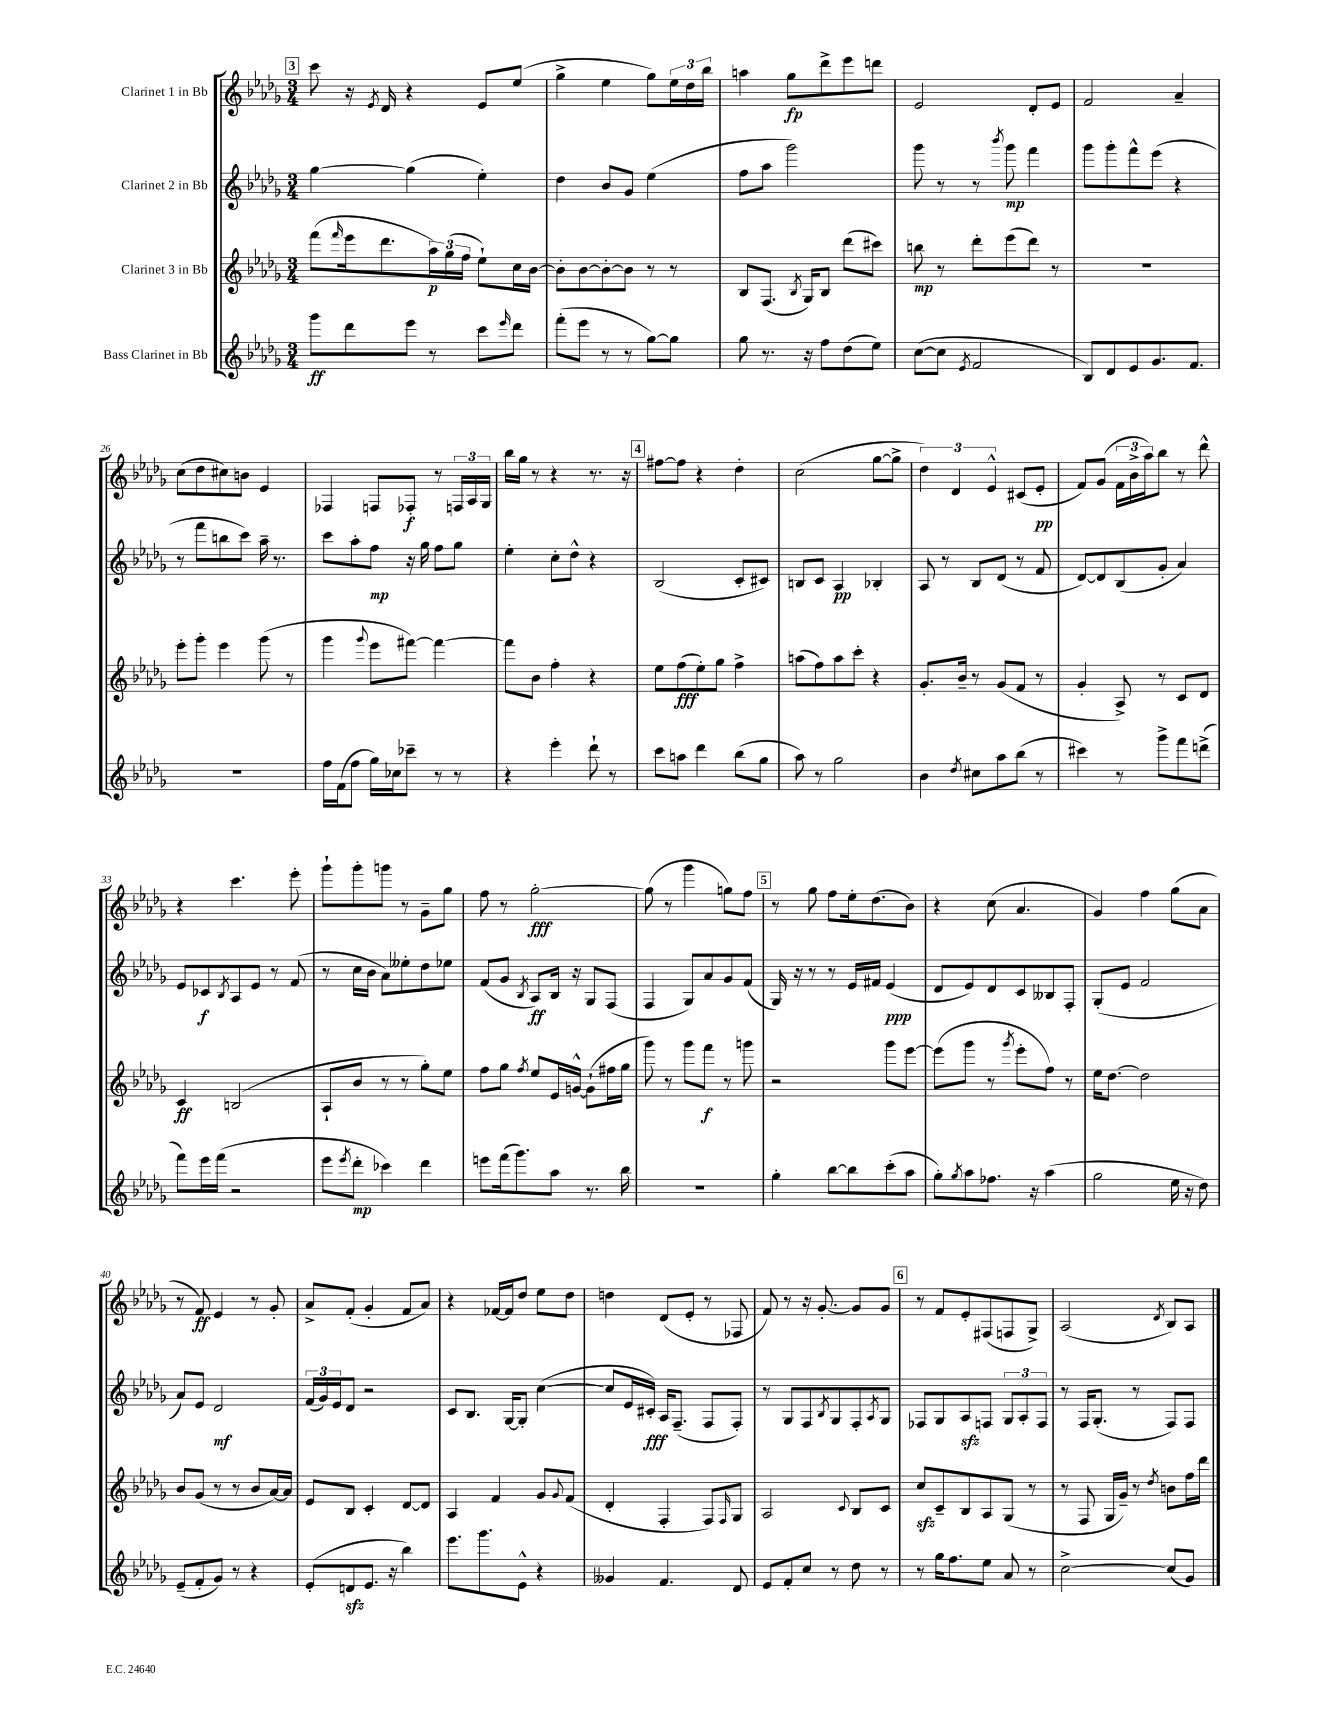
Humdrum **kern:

**kern	**dynam	**kern	**dynam	**kern	**dynam	**kern	**dynam
*part4	*part4	*part3	*part3	*part2	*part2	*part1	*part1
*staff4	*staff4	*staff3	*staff3	*staff2	*staff2	*staff1	*staff1
*I"Bass Clarinet in Bb	*	*I"Clarinet 3 in Bb	*	*I"Clarinet 2 in Bb	*	*I"Clarinet 1 in Bb	*
*clefG2	*	*clefG2	*	*clefG2	*	*clefG2	*
*k[b-e-a-d-g-]	*	*k[b-e-a-d-g-]	*	*k[b-e-a-d-g-]	*	*k[b-e-a-d-g-]	*
*M3/4	*	*M3/4	*	*M3/4	*	*M3/4	*
!!LO:REH:place=s1:t=3
=21	=21	=21	=21	=21	=21	=21	=21
8ggg-\L	ff	(8fff\L	.	[4gg-\	.	8ccc\	.
.	.	16qqfff/	.	.	.	.	.
8ddd-\	.	16eee-\k	.	.	.	16r	.
.	.	.	.	.	.	8qe-/	.
.	.	8.ddd-\	.	.	.	16d-/	.
8eee-\J	.	.	.	(4gg-\]	.	4r	.
8r	.	24aa-\L)	p	.	.	.	.
.	.	(24gg-\	.	.	.	.	.
.	.	24ff\JJ	.	.	.	.	.
8ccc\L	.	8ee-`\L)	.	4ee-'\)	.	8e-/L	.
16qqeee-/	.	.	.	.	.	.	.
8ddd-\J	.	16cc\L	.	.	.	(8ee-/J	.
.	.	[16b-\JJ	.	.	.	.	.
=22	=22	=22	=22	=22	=22	=22	=22
(8fff'\L	.	8b-'\L]	.	4dd-\	.	4gg-^\	.
8eee-\J	.	[8b-\	.	.	.	.	.
8r	.	8b-'\_	.	8b-/L	.	4ee-\	.
8r	.	8b-\J]	.	8g-/J	.	.	.
[8gg-\L)	.	8r	.	(4ee-\	.	8gg-\L)	.
8gg-\J]	.	8r	.	.	.	24ee-\L	.
.	.	.	.	.	.	24dd-\	.
.	.	.	.	.	.	24bb-\JJ	.
=23	=23	=23	=23	=23	=23	=23	=23
8gg-\	.	8B-/L	.	8ff\L	.	4aan\	.
8.r	.	(8.F/J	.	8aa-\J	.	.	.
.	.	.	.	2ggg-\)	.	8gg-\L	fp
.	.	8qB-/	.	.	.	.	.
16r	.	16G-/KL)	.	.	.	.	.
8ff\L	.	8B-/J	.	.	.	8ddd-^\	.
(8dd-\	.	(8ddd-\L	.	.	.	8eee-\	.
8ee-\J)	.	8ccc#X\J)	.	.	.	8dddn\J	.
=24	=24	=24	=24	=24	=24	=24	=24
([8cc\L	.	8bbn\	mp	8ggg-\	.	2e-/	.
8cc\J]	.	8r	.	8r	.	.	.
8qe-/	.	.	.	.	.	.	.
2f/	.	8ddd-'\L	.	8r	.	.	.
.	.	.	.	8qbbb-/	.	.	.
.	.	(8eee-\	.	8ggg-\	mp	.	.
.	.	8ddd-\J)	.	4fff\	.	8d-'/L	.
.	.	8r	.	.	.	8e-/J	.
=25	=25	=25	=25	=25	=25	=25	=25
8B-/L)	.	2.r	.	8ggg-\L	.	2f/	.
8d-/	.	.	.	8ggg-'\	.	.	.
8e-/	.	.	.	8fff^^\	.	.	.
8.g-/	.	.	.	(8eee-\J	.	.	.
.	.	.	.	4r	.	4a-~/	.
8.f/J	.	.	.	.	.	.	.
!!LO:LB:g=z
=26	=26	=26	=26	=26	=26	=26	=26
2.r	.	8eee-'\L	.	8r	.	(8cc\L	.
.	.	8ggg-'\J	.	8fff\L	.	8dd-\	.
.	.	4eee-\	.	8bbn\	.	8cc#X\)	.
.	.	.	.	8ccc\J)	.	8bn\J	.
.	.	(8ggg-\	.	16aa-~\	.	4e-/	.
.	.	.	.	8.r	.	.	.
.	.	8r	.	.	.	.	.
=27	=27	=27	=27	=27	=27	=27	=27
16ff\LL	.	4ggg-\	.	8ccc\L	.	4F-X/	.
(16f\J	.	.	.	.	.	.	.
8ff\J	.	.	.	8aa-'\	.	.	.
.	.	8qqggg-/	.	.	.	.	.
16gg-\LL)	.	8eee-\L	.	8ff\J	mp	8Fn/L	.
16cc-X\J	.	.	.	.	.	.	.
8ccc-X~\J	.	[8fff#X\J)	.	16r	.	8F-X'/J	f
.	.	.	.	16gg-\	.	.	.
8r	.	4fff#\_	.	8ff\L	.	8r	.
8r	.	.	.	8gg-\J	.	24Fn/LL	.
.	.	.	.	.	.	24A-/	.
.	.	.	.	.	.	24G-/JJ	.
=28	=28	=28	=28	=28	=28	=28	=28
4r	.	8fff#\L]	.	4ee-'\	.	16bb-\LL	.
.	.	.	.	.	.	16gg-\JJ	.
.	.	8b-\J	.	.	.	8r	.
4eee-'\	.	4ff'\	.	8cc'\L	.	4r	.
.	.	.	.	8dd-^^\J	.	.	.
8ddd-`\	.	4r	.	4r	.	8.r	.
8r	.	.	.	.	.	.	.
.	.	.	.	.	.	16r	.
!!LO:REH:place=s1:t=4
=29	=29	=29	=29	=29	=29	=29	=29
8ccc\L	.	8ee-\L	.	(2B-/	.	[8ff#X\L	.
8aan\J	.	(8ff\	fff	.	.	8ff#\J]	.
4ddd-\	.	8ee-'\)	.	.	.	4r	.
.	.	8gg-\J	.	.	.	.	.
(8bb-\L	.	4ff^\	.	8c'/L	.	4dd-'\	.
8gg-\J	.	.	.	8c#X/J)	.	.	.
=30	=30	=30	=30	=30	=30	=30	=30
8aa-\)	.	(8aan\L	.	8Bn/L	.	(2cc\	.
8r	.	8ff\)	.	8c/J	.	.	.
2gg-\	.	8aa\	.	4A-/	pp	.	.
.	.	8ccc'\J	.	.	.	.	.
.	.	4r	.	4B-X'/	.	[8gg-\L	.
.	.	.	.	.	.	8gg-^\J]	.
=31	=31	=31	=31	=31	=31	=31	=31
4b-\	.	8.g-'/L	.	8A-/	.	6dd-\)	.
.	.	.	.	8r	.	.	.
.	.	.	.	.	.	6d-/	.
.	.	16b-~/Jk	.	.	.	.	.
8qdd-/	.	.	.	.	.	.	.
8cc#X\L	.	8r	.	8B-/L	.	.	.
.	.	.	.	.	.	6e-^^/	.
8aa-\	.	(8g-/L	.	(8d-/J	.	.	.
(8bb-\J	.	8f/J	.	8r	.	(8c#X/L	.
8r	.	8r	.	8f/	.	8e-'/J	pp
=32	=32	=32	=32	=32	=32	=32	=32
4ccc#X\)	.	4g-'/	.	[8d-/L)	.	8f/L)	.
.	.	.	.	8d-/]	.	(8g-/J	.
8r	.	8A-^/)	.	(8B-/	.	24f\LL	.
.	.	.	.	.	.	24b-^\	.
.	.	.	.	.	.	24aa-\J)	.
8ggg-^\L	.	8r	.	8g-'/J	.	8bb-\J	.
8fff\	.	8c/L	.	4a-/)	.	8r	.
(8dddn^\J	.	8d-/J	.	.	.	8ddd-^^\	.
!!LO:LB:g=z
=33	=33	=33	=33	=33	=33	=33	=33
8fff\L)	.	4c/	ff	8e-/L	.	4r	.
16eee-\L	.	.	.	8c-X/	f	.	.
(16fff\JJ	.	.	.	.	.	.	.
.	.	.	.	8qB-/	.	.	.
2r	.	(2Bn/	.	8A-/	.	4.ccc\	.
.	.	.	.	8e-/J	.	.	.
.	.	.	.	8r	.	.	.
.	.	.	.	(8f/	.	8eee-'\	.
=34	=34	=34	=34	=34	=34	=34	=34
8eee-\L	.	8A-`/L	.	8r	.	8ggg-`\L	.
8qeee-/	.	.	.	.	.	.	.
8ddd-'\J	mp	8b-/J	.	16cc\LL	.	8ggg-'\	.
.	.	.	.	16b-\JJ	.	.	.
4ccc-X\)	.	8r	.	8a-\L)	.	8gggn\J	.
.	.	8r	.	8ee--X'\	.	8r	.
4ddd-\	.	8gg-'\L)	.	8dd-\	.	8g-~\L	.
.	.	8ee-\J	.	8ee-X\J	.	8gg-\J	.
=35	=35	=35	=35	=35	=35	=35	=35
8eeen\L	.	8ff\L	.	(8f/L	.	8ff\	.
(16fff\k	.	8gg-\J	.	8g-/J	.	8r	.
8.ggg-\)	.	.	.	.	.	.	.
.	.	8qff/	.	8qB-/	.	.	.
.	.	8ee-/L	.	8A-/L)	ff	[2gg-'\	fff
8aa-\J	.	16e-/L	.	16B-/Jk	.	.	.
.	.	[16gn^^/JJ	.	16r	.	.	.
8.r	.	(8g`\L]	.	8G-/L	.	.	.
.	.	16ff#X\L	.	(8F/J	.	.	.
16bb-\	.	16gg-\JJ	.	.	.	.	.
=36	=36	=36	=36	=36	=36	=36	=36
2.r	.	8ggg-\)	.	4F/	.	(8gg-\]	.
.	.	8r	.	.	.	8r	.
.	.	8ggg-\L	.	8G-/L)	.	4ggg-\	.
.	.	8fff\J	f	8a-/	.	.	.
.	.	8r	.	8g-/	.	8ggn\L)	.
.	.	8gggn\	.	(8f/J	.	8ff\J	.
!!LO:REH:place=s1:t=5
=37	=37	=37	=37	=37	=37	=37	=37
4gg-'\	.	2r	.	16G-/)	.	8r	.
.	.	.	.	16r	.	.	.
.	.	.	.	8r	.	8gg-\	.
[8bb-\L	.	.	.	8r	.	8ff\L	.
8bb-\]	.	.	.	16e-/LL	.	16ee-'\k	.
.	.	.	.	16f#X/JJ	.	(8.dd-\	.
(8ccc'\	.	8ggg-\L	.	(4e-/	ppp	.	.
8aa-\J	.	[8eee-\J	.	.	.	8b-\J)	.
=38	=38	=38	=38	=38	=38	=38	=38
8gg-'\L)	.	(8eee-\L]	.	8d-/L	.	4r	.
8qgg-/	.	.	.	.	.	.	.
8aa-\	.	8ggg-\J	.	8e-/)	.	.	.
8.ff-X\J	.	8r	.	8d-/	.	(8cc\	.
.	.	8qggg-/	.	.	.	.	.
.	.	8eee-'\L	.	8c/	.	4.a-/	.
16r	.	.	.	.	.	.	.
(4aa-\	.	8ff\J)	.	8B--X/	.	.	.
.	.	8r	.	8F'/J	.	.	.
=39	=39	=39	=39	=39	=39	=39	=39
2gg-\	.	16ee-\KL	.	(8G-'/L	.	4g-/)	.
.	.	[8.dd-\J	.	.	.	.	.
.	.	.	.	8e-/J	.	.	.
.	.	2dd-\]	.	2f/	.	4ff\	.
16ee-\	.	.	.	.	.	(8gg-\L	.
16r	.	.	.	.	.	.	.
8dd-\)	.	.	.	.	.	8a-\J	.
!!LO:LB:g=z
=40	=40	=40	=40	=40	=40	=40	=40
(8e-~/L	.	8b-/L	.	8a-/L)	.	8r	.
8f'/	.	(8g-/J	.	8e-/J	.	8f/)	ff
8g-/J)	.	8r	.	2d-/	mf	4e-/	.
8r	.	8r	.	.	.	.	.
4r	.	8b-/L	.	.	.	8r	.
.	.	[16a-/L)	.	.	.	8g-'/	.
.	.	16a-/JJ]	.	.	.	.	.
=41	=41	=41	=41	=41	=41	=41	=41
(8e-'/L	.	8e-/L	.	(24f/LL	.	8a-^/L	.
.	.	.	.	24g-/)	.	.	.
.	.	.	.	24e-/J	.	.	.
8dnzz/	.	8B-/J	.	8d-/J	.	(8f'/J	.
8.e-/J	.	4c'/	.	2r	.	4g-'/	.
16r	.	.	.	.	.	.	.
4bb-\)	.	[8d-/L	.	.	.	8f/L	.
.	.	8d-/J]	.	.	.	8a-/J)	.
=42	=42	=42	=42	=42	=42	=42	=42
8.eee-\L	.	4A-/	.	8c/L	.	4r	.
.	.	.	.	8.B-/J	.	.	.
8.ggg-\	.	.	.	.	.	.	.
.	.	4f/	.	.	.	[16f-X/LL	.
.	.	.	.	[16G-/KL	.	16f-/J]	.
8e-^^\J	.	.	.	8G-'/J]	.	8dd-/J	.
4r	.	8g-/L	.	([4cc\	.	8ee-\L	.
.	.	8qqg-/	.	.	.	.	.
.	.	(8f/J	.	.	.	8dd-\J	.
=43	=43	=43	=43	=43	=43	=43	=43
4g--X/	.	4d-'/	.	8cc/L]	.	4ddn\	.
.	.	.	.	16e-/L	.	.	.
.	.	.	.	16c#X'/JJ)	fff	.	.
4.f/	.	4F'/	.	16A-/KL	.	(8d-/L	.
.	.	.	.	(8.F~/J	.	.	.
.	.	.	.	.	.	8e-'/J	.
.	.	8F/L)	.	8F/L	.	8r	.
.	.	16qqF/	.	.	.	.	.
8d-/	.	8G-/J	.	8F'/J)	.	8F-X/	.
=44	=44	=44	=44	=44	=44	=44	=44
8e-/L	.	2A-/	.	8r	.	8f/)	.
8f'/	.	.	.	8G-/L	.	8r	.
8cc/J	.	.	.	8F/	.	16r	.
.	.	.	.	.	.	[8.g-'/	.
.	.	.	.	8qB-/	.	.	.
8r	.	.	.	8G-/	.	.	.
.	.	8qqc/	.	.	.	.	.
8dd-\	.	8B-/L	.	8F'/	.	8g-/L]	.
.	.	.	.	8qA-/	.	.	.
8r	.	8c/J	.	8G-/J	.	8g-/J	.
!!LO:REH:place=s1:t=6
=45	=45	=45	=45	=45	=45	=45	=45
8r	.	8cczz/L	.	8F-X/L	.	8r	.
16gg-\KL	.	8c~/	.	8G-/	.	8f/L	.
8.ff\	.	.	.	.	.	.	.
.	.	8B-/	.	8A-zz/	.	8e-'/	.
8ee-\J	.	8A-/	.	8Fn/J	.	(8F#X/	.
8a-/	.	(8G-/J	.	12G-/L	.	8Fn/	.
.	.	.	.	12A-'/	.	.	.
8r	.	8r	.	.	.	8G-^/J)	.
.	.	.	.	12F/J	.	.	.
=46	=46	=46	=46	=46	=46	=46	=46
[2cc^\	.	8r	.	8r	.	(2A-/	.
.	.	8F/	.	16F/KL	.	.	.
.	.	.	.	(8.G-'/J	.	.	.
.	.	16G-/LL	.	.	.	.	.
.	.	16g-~/JJ)	.	.	.	.	.
.	.	8r	.	8r	.	.	.
.	.	8qdd-/	.	.	.	8qd-/	.
(8cc/L]	.	8bn\L	.	8F/L)	.	8B-/L)	.
8g-/J)	.	16ff\L	.	8F/J	.	8A-/J	.
.	.	16ddd-\JJ	.	.	.	.	.
==	==	==	==	==	==	==	==
*-	*-	*-	*-	*-	*-	*-	*-
